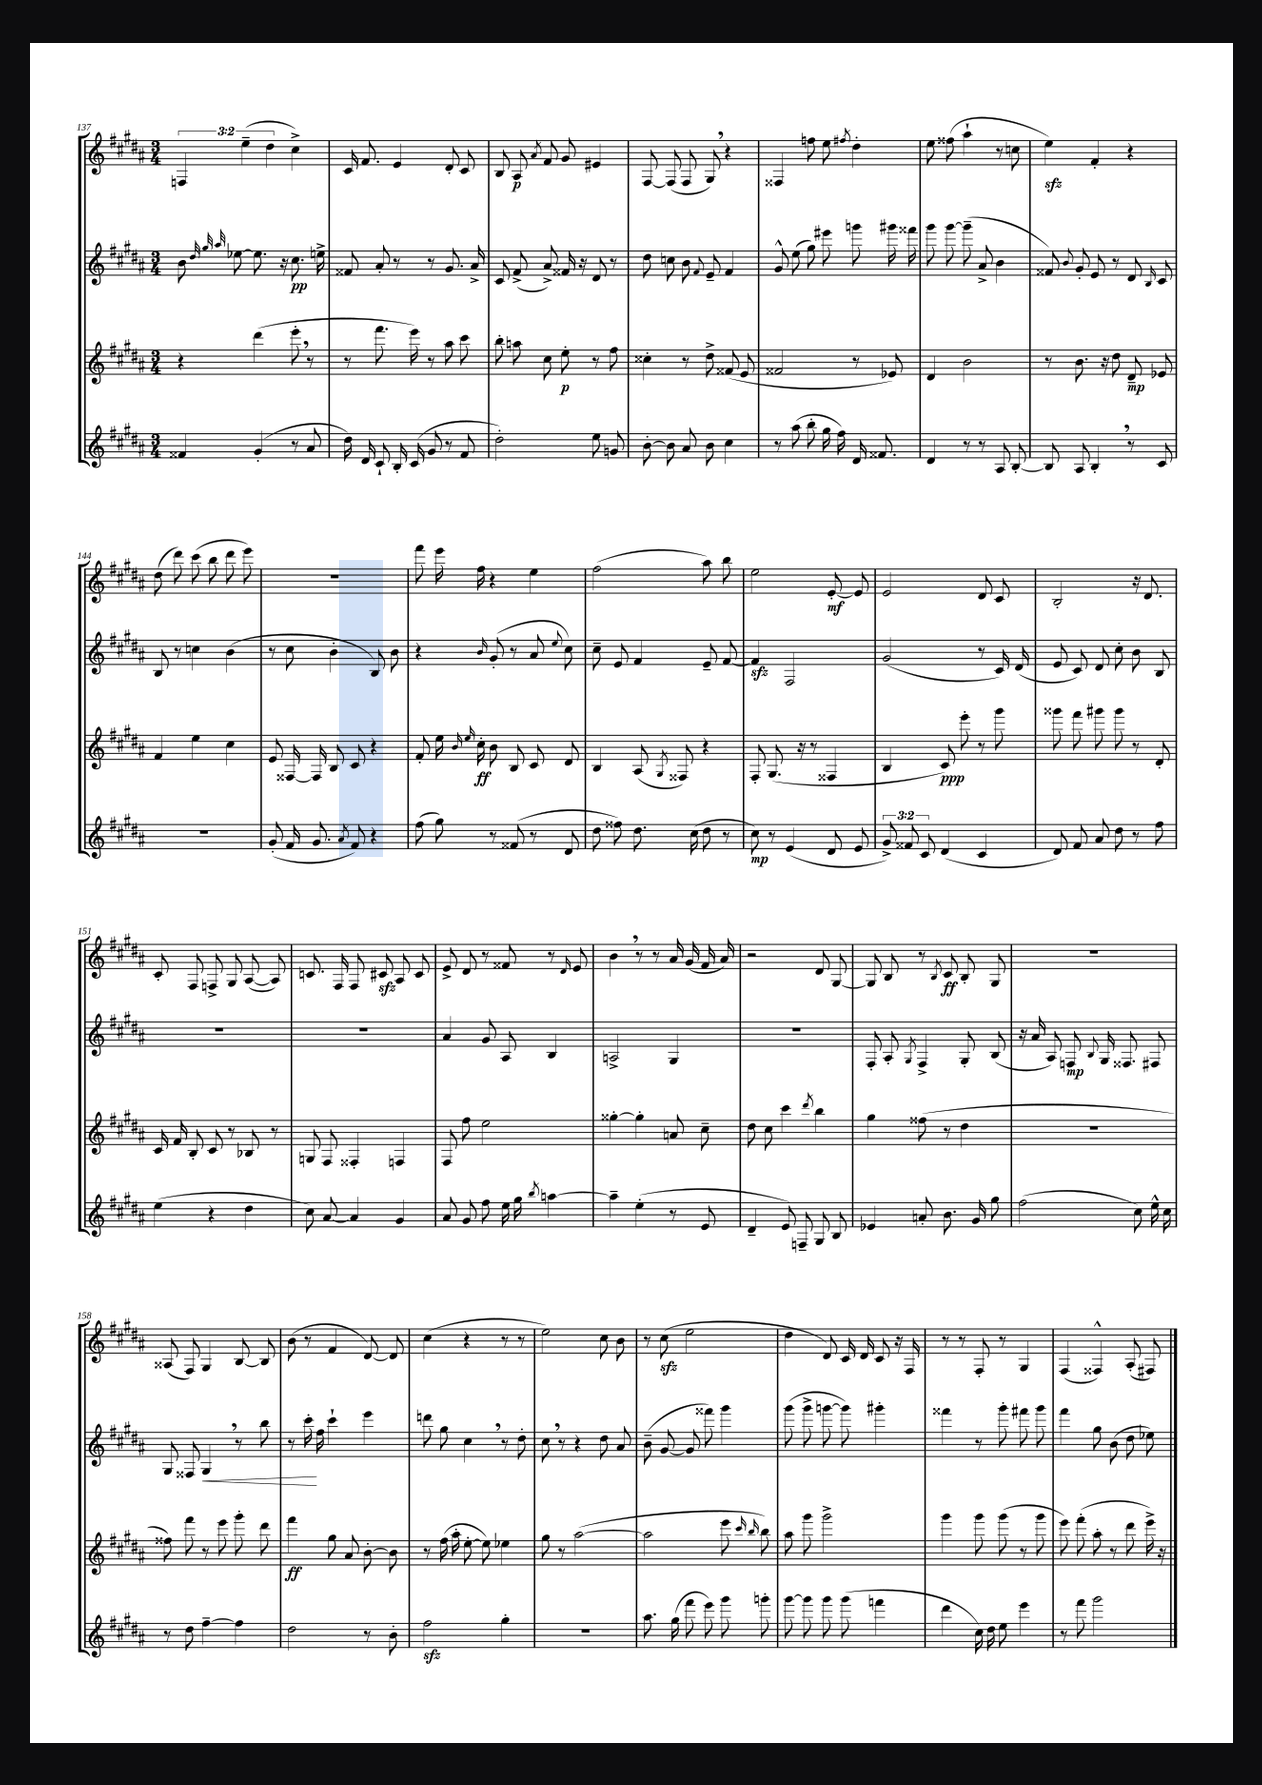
<<
\new StaffGroup <<
\new Staff = "s0" {
    \clef treble \key b \major \numericTimeSignature \time 3/4 \override Staff.TupletNumber.text = #tuplet-number::calc-fraction-text
    \autoBeamOff \tuplet 3/2 { f4 e''4--( dis''4 } cis''4->) |
    cis'16 fis'8. e'4 dis'8-. cis'8 |
    b8 ais8\p \acciaccatura { ais'8 } fis'8 gis'8 eis'4 |
    fis8~ fis8( fis8 gis8) \breathe r4 |
    fisis4 f''8 e''8 \acciaccatura { fis''8 } dis''4-. |
    e''8 fisis''8( ais''4-! r8 c''8 |
    e''4\sfz) fis'4-. r4 |
    dis''8( dis'''8) cis'''8( b''8 dis'''8 e'''8) |
    R2. |
    fis'''8 e'''16 fis''16 r4 e''4 |
    fis''2( ais''8) b''8 |
    e''2 e'8~-.\mf e'8 |
    e'2 dis'8 cis'8 |
    b2-. r16 dis'8. |
    cis'8-. fis8 f8-> gis8 ais8~( ais8) |
    c'8. fis16 fis8 cis'8\sfz ais8 cis'8 |
    e'8-> dis'8 r8 fisis'8 r8 \grace { dis'16 } e'8 |
    b'4 \breathe r8 r8 ais'16 gis'16( fis'16 ais'16) |
    r2 dis'8 gis8~ |
    gis8 b8 r8 \acciaccatura { b8 } cis'8\ff b8-. gis8 |
    R2. |
    aisis8( fis8) gis4 b8~ b8 |
    b'8( r8 fis'4 dis'8~) dis'8 |
    cis''4( r4 r8 r8 |
    e''2) cis''8 b'8 |
    r8 cis''8\sfz( e''2 |
    dis''4 dis'8) cis'16 dis'16 cis'8 r16 fis16 |
    r8 r8 fis8-. r8 gis4 |
    fis4( fisis4-^) ais8-.( fis8) \bar "|." |
}
\new Staff = "s1" {
    \clef treble \key b \major \numericTimeSignature \time 3/4
    \autoBeamOff b'8 \grace { dis''32 gis''32 ais''32 } ees''8~ ees''8. r16 cis''8.\pp e''16-> |
    fisis'8 ais'8-. r8 r8 gis'8. ais'16-> |
    cis'8 fis'8->( ais'8->) fisis'16 r16 dis'8 r8 |
    dis''8 c''8 b'8 \appoggiatura { fis'8 } e'8-- fis'4 |
    gis'8-^ e''8( gis''8) eis'''8 g'''8 gis'''16 fisis'''16 |
    gis'''8 gis'''8~ gis'''8--( ais'8-> b'4 |
    fisis'8) \appoggiatura { b'8 } gis'8-. e'8 r8 dis'8 \grace { b16 } cis'8 |
    b8 r8 c''4 b'4( |
    r8 cis''8 b'4-. b8) b'8 |
    r4 \grace { b'16 } gis'8-.( r8 ais'8 \appoggiatura { e''8 } cis''8) |
    cis''8-- e'8 fis'4 e'8-- fis'8~ |
    fis'4\sfz fis2 |
    gis'2( r8 cis'16) dis'16( |
    e'8 cis'8) dis'8 cis''8-. b'8 b8 |
    R2. |
    R2. |
    ais'4 gis'8 ais8 b4 |
    a2-> gis4 |
    R2. |
    fis8-. ais8-. \acciaccatura { gis8 } fis4-> gis8-. b8( |
    r16 ais'16 ais8) f8\mp \appoggiatura { b8 } gis16 fisis8. fis8 |
    gis8 fisis8 gis4\< \breathe r8 b''8 |
    r8 cis'''16-.\! fis''16 cis'''4-! e'''4 |
    d'''8 gis''8 cis''4 \breathe r8 dis''8-. |
    cis''8 \breathe r8 r4 dis''8 ais'8 |
    b'8--( gis'8~ gis'8 fisis'''8) gis'''4 |
    gis'''8( gis'''8-> g'''8~ g'''8) gis'''4-. |
    fisis'''4 r8 gis'''8-. fis'''8 gis'''8 |
    fis'''4 gis''8 b'8( dis''8 ees''8) \bar "|." |
}
\new Staff = "s2" {
    \clef treble \key b \major \numericTimeSignature \time 3/4
    \autoBeamOff r4 dis'''4( e'''8-. \breathe r8 |
    r8 fis'''8. e'''16) r8 ais''8 cis'''8 |
    b''8-. a''8 cis''8 e''8-.\p r8 fis''8 |
    cisis''4-. r8 dis''8-> fisis'8( e'8 |
    fisis'2 r8 ees'8) |
    dis'4 b'2 |
    r8 b'8. r16 dis''8 dis'8--\mp ees'8 |
    fis'4 e''4 cis''4 |
    e'8 fisis16~ fisis16 b8 cis'8 r4 |
    fis'8-. e''16 \grace { b'16 e''16 } cis''16-.\ff b'8 b8 cis'8 dis'8 |
    b4 ais8( \acciaccatura { gis8 } fisis8) r4 |
    fis8-. gis8.( r16 r8 fisis4 |
    b4 cis'8\ppp) e'''8-. r8 gis'''8 |
    gisis'''8 fis'''8 gis'''8 gis'''8 r8 dis'8-. |
    cis'16 fis'16 b8-. cis'8 r8 bes8 r8 |
    g8 fis8 fisis4-. f4 |
    fis8 fis''8 e''2 |
    gisis''4~-. gisis''4-. a'8 cis''8-- |
    dis''8 cis''8 cis'''4 \acciaccatura { dis'''8 } b''4 |
    gis''4 fisis''8( r8 dis''4 |
    R2. |
    fisis''8) fis'''8 r8 e'''8 gis'''8-. dis'''8 |
    fis'''4\ff gis''8 ais'8 b'8~-. b'8 |
    r8 fis''16( ais''16-. e''8~-. e''8) ees''4 |
    gis''8 r8 ais''2~( |
    ais''2 e'''8 \grace { cis'''16 b''16 } b''8) |
    ais''8 gis'''8 gis'''2-> |
    gis'''4 gis'''8 gis'''8( r8 gis'''8 |
    e'''8) fis'''8-.( ais''8-. r8 dis'''8 e'''16->) r16 \bar "|." |
}
\new Staff = "s3" {
    \clef treble \key b \major \numericTimeSignature \time 3/4 \override Staff.TupletNumber.text = #tuplet-number::calc-fraction-text
    \autoBeamOff fisis'4 gis'4-.( r8 ais'8 |
    dis''16) dis'16 cis'8-! b16-. cis'16( gis'8 r8 fis'8 |
    dis''2-.) e''8 g'8 |
    b'8~-. b'8 ais'8 b'8 cis''4 |
    r8 ais''8( b''8-. gis''16 fis''16) dis'16 fisis'8. |
    dis'4 r8 r8 ais8 b8~-. |
    b8 ais8 b4-. \breathe r8 cis'8 |
    R2. |
    gis'8-.( fis'16 gis'8. \acciaccatura { ais'8 } fis'8) r4 |
    fis''8( gis''8) r8 fisis'8( r8 dis'8 |
    dis''8 fisis''8) dis''8. cis''16( dis''8 r8 |
    cis''8\mp) r8 e'4( dis'8 e'8 |
    \tuplet 3/2 { gis'8->) fisis'8 cis'8 } dis'4( cis'4 |
    dis'8) fis'8 ais'8 dis''8 r8 fis''8 |
    e''4( r4 dis''4 |
    cis''8) ais'8~ ais'4 gis'4 |
    ais'8 gis'8 fis''8 e''16 gis''16 \acciaccatura { b''8 } a''4~ |
    a''4-- e''4-.( r8 e'8 |
    dis'4-- e'8) f8-- gis8 b8 |
    ees'4 a'8-. b'8. gis'16 gis''8 |
    fis''2( cis''8) e''16-^ cis''16 |
    r8 dis''8 fis''4~-- fis''4 |
    dis''2 r8 b'8-. |
    fis''2\sfz gis''4-. |
    R2. |
    ais''8. gis''16( fis'''8 e'''8) gis'''8 g'''8-. |
    gis'''8~ gis'''8 gis'''8 gis'''8( f'''4 |
    dis'''4 cis''16) dis''16 e''8 e'''4 |
    r8 fis'''8 gis'''2 \bar "|." |
}
>>
>>
\layout { \context { \Score currentBarNumber = #137 } }
